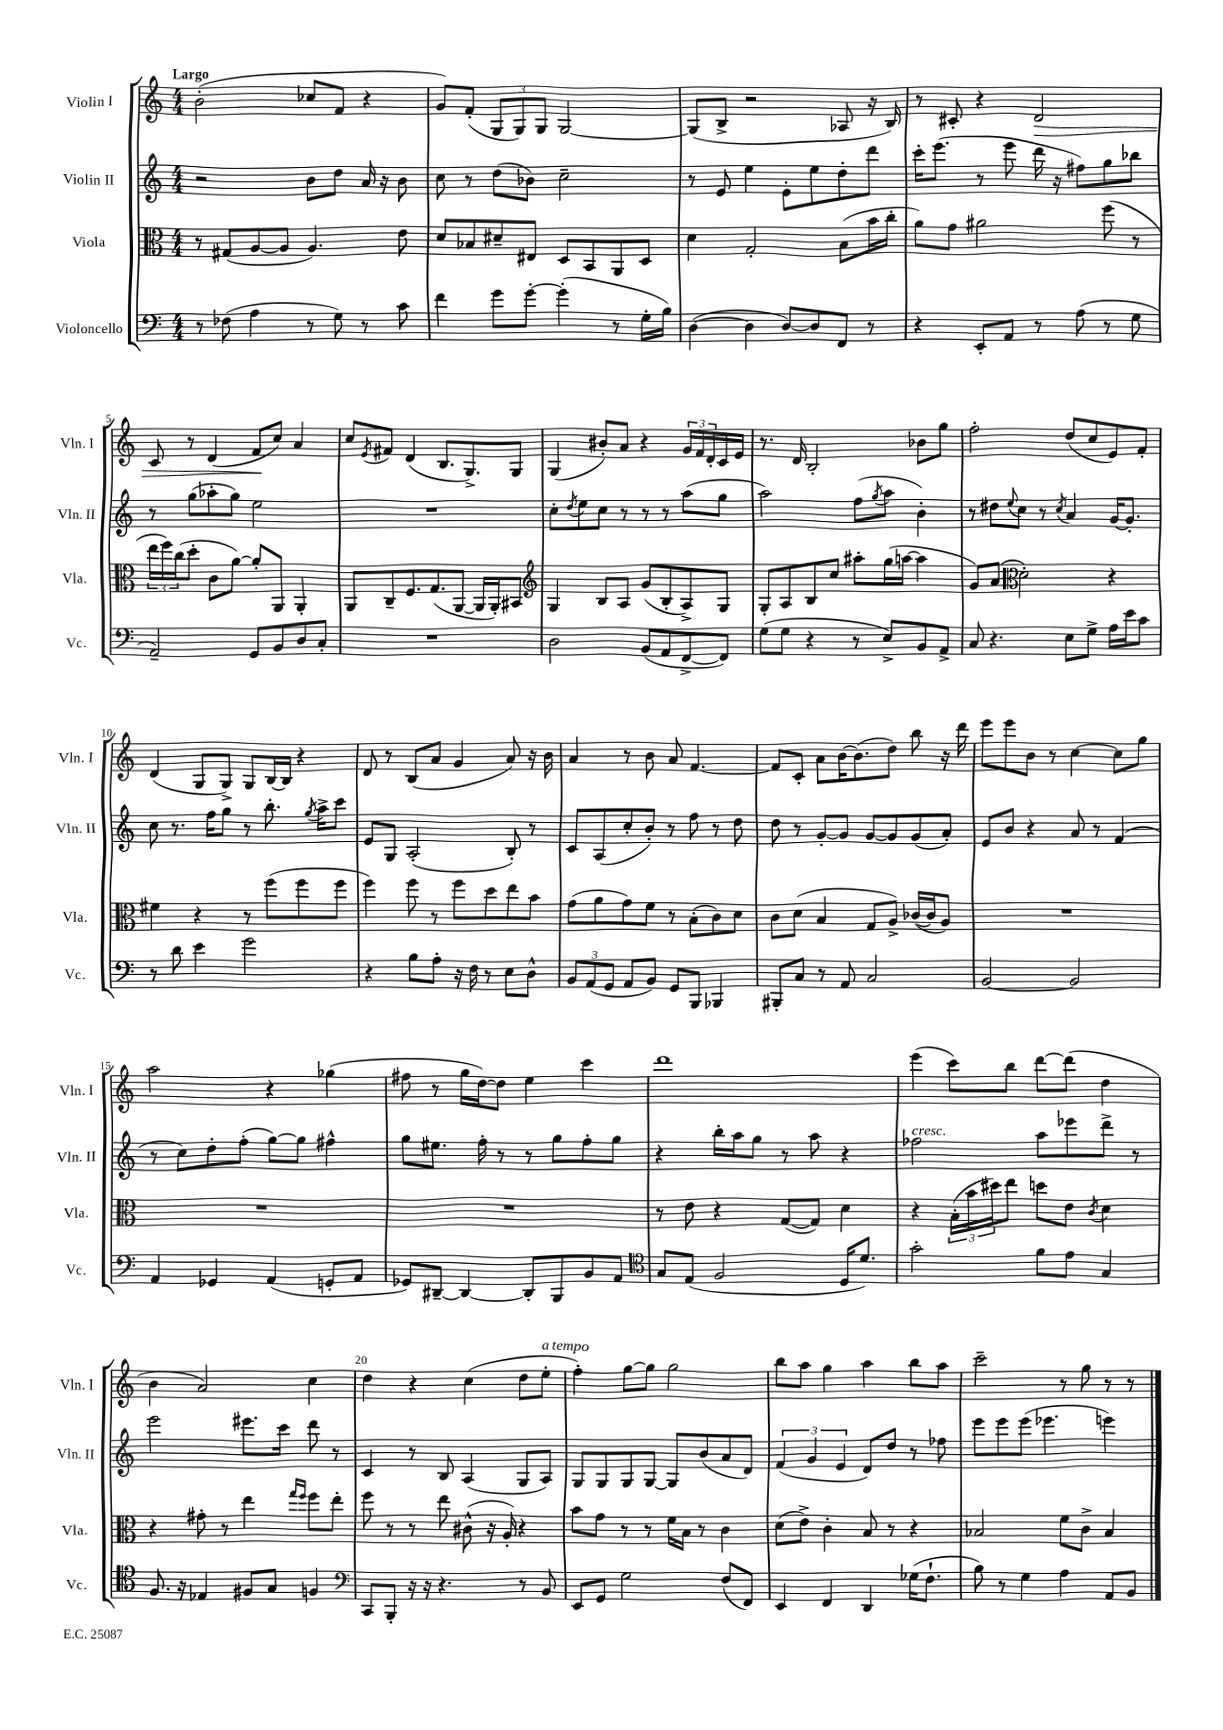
<<
\new StaffGroup <<
\new Staff = "s0" \with { instrumentName = "Violin I" shortInstrumentName = "Vln. I" } {
    \clef treble \key c \major \numericTimeSignature \time 4/4 \tempo "Largo"
    b'2-.( ces''8 f'8 r4 |
    g'8) f'8-.( \tuplet 3/2 { g8 g8) g8 } g2~ |
    g8( b8-> r2 aes8 r16 b16) |
    r8 cis'8-. r4 d'2\> |
    c'8 r8 d'4( f'8\! c''8) a'4 |
    c''8 \acciaccatura { e'8 } fis'8 d'4( b8. g8.->) g8 |
    g4( bis'8-.) a'8 r4 \tuplet 3/2 { g'16 f'16 d'16-. } c'16 e'16 |
    r8. d'16 b2-. bes'8 g''8 |
    f''2-. d''8( c''8 e'8) f'8-. |
    d'4( g8 g8->) g8 b16~ b16 r4 |
    d'8 r8 b8( a'8 g'4 a'8) r16 b'16 |
    a'4 r8 b'8 a'8 f'4.~ |
    f'8 c'8-. a'8 b'16~ b'8.( d''8) b''8 r16 d'''16 |
    e'''8 e'''8 b'8 r8 c''4~ c''8 g''8 |
    a''2 r4 ges''4( |
    fis''8 r8 g''16 d''16~) d''8 e''4 c'''4 |
    d'''1 |
    e'''4( c'''8) b''8 d'''8~ d'''8( d''4 |
    b'4 a'2) c''4 |
    d''4 r4 c''4( d''8 e''8-.^\markup { \italic "a tempo" } |
    f''4-.) g''8~ g''8 g''2 |
    b''8 a''8 g''4 a''4 b''8 a''8 |
    c'''2-- r8 g''8 r8 r8 \bar "|." |
}
\new Staff = "s1" \with { instrumentName = "Violin II" shortInstrumentName = "Vln. II" } {
    \clef treble \key c \major \numericTimeSignature \time 4/4
    r2 b'8 d''8 a'16 r16 b'8 |
    c''8 r8 d''8( bes'8) c''2-- |
    r8 e'8 e''4 e'8-. e''8 d''8-. d'''8 |
    c'''16-. e'''8.( r8 e'''8 d'''16 r16 fis''8) g''8 bes''8 |
    r8 g''8( aes''8-. g''8) e''2 |
    R1 |
    c''8-. \acciaccatura { d''8 } e''8 c''8 r8 r8 r8 a''8( g''8 |
    a''2) f''8( \acciaccatura { g''8 } a''8 b'4-.) |
    r8 dis''8 \appoggiatura { e''8 } c''8 r8 \acciaccatura { c''8 } a'4 g'16~ g'8.-. |
    c''8 r8. f''16 g''8 r8 b''8.-. \acciaccatura { g''8 } a''16-> c'''8 |
    e'8 g8 a2-.( b8-.) r8 |
    c'8 a8( c''8-. b'8-.) r8 f''8 r8 d''8 |
    d''8 r8 g'8~-. g'8 g'8~ g'8 g'8( a'8-.) |
    e'8 b'8 r4 a'8 r8 f'4( |
    r8 c''8) d''8-. f''8-.( g''8~) g''8 fis''4-^ |
    g''8 eis''8. f''16-. r8 r8 g''8 f''8-. g''8 |
    r4 b''16-. a''16 g''8 r8 a''8 r4 |
    fes''2^\markup { \italic "cresc." } a''8 ees'''8 d'''8-> r8 |
    e'''2 eis'''8. c'''16 d'''8 r8 |
    c'4 r8 b8 a4( g8 a8) |
    g8 g8 g8 g8~ g8 b'8( a'8 d'8) |
    \tuplet 3/2 { f'4( g'4 e'4 } d'8) d''8 r8 fes''8 |
    e'''8 e'''8 e'''8( ees'''4. e'''4) \bar "|." |
}
\new Staff = "s2" \with { instrumentName = "Viola" shortInstrumentName = "Vla." } {
    \clef alto \key c \major \numericTimeSignature \time 4/4
    r8 gis8( a8~ a8 a4.) e'8 |
    d'8 bes8 dis'8-- eis8 d8 b,8 a,8 d8 |
    d'4 g2-. b8( b'16 c''16-. |
    a'8) g'8 ais'2 f''8( r8 |
    \tuplet 3/2 { e''16 f''16) c''16( } d''8-. c'8 a'8~) a'8-. a,8 a,4-. |
    a,8 c8-- f8. g8.( a,8~ a,16 a,16-.) bis,8 |
    \clef treble g4 b8 a8 g'8( b8-. a8->) g8 |
    g8-. a8 b8 c''8 ais''8-. g''16( a''16~ a''4 |
    g'8) a'8( \clef alto d'2-.) r4 |
    fis'4 r4 r8 f''8( f''8 f''8 |
    f''4) f''8 r8 f''8 d''8 e''8 b'8 |
    g'8( a'8 g'8) f'8 r8 b8-.( c'8) d'8 |
    c'8 d'8( b4 g8 a8->) ces'16~( ces'16 a8) |
    R1 |
    R1 |
    R1 |
    r8 e'8 r4 g8~( g8) d'4 |
    r4 \tuplet 3/2 { b16-.( b'16 dis''16) } e''8 d''8 e'8 \acciaccatura { c'8 } d'4 |
    r4 gis'8-. r8 e''4 \grace { g''16 f''16 } f''8 e''8-. |
    f''8 r8 r8 e''8 cis'8-^( r16 a16-.) r4 |
    b'8 g'8 r8 r8 f'16 b16 r8 c'4 |
    d'8( e'8->) c'4-. b8 r8 r4 |
    bes2 f'8 c'8-> bes4 \bar "|." |
}
\new Staff = "s3" \with { instrumentName = "Violoncello" shortInstrumentName = "Vc." } {
    \clef bass \key c \major \numericTimeSignature \time 4/4
    r8 fes8( a4 r8 g8) r8 c'8 |
    f'4 g'8 g'8~-. g'4-.( r8 g16-. b16) |
    d4~( d4 d8~) d8 f,8 r8 |
    r4 e,8-. a,8 r8 a8( r8 g8 |
    a,2--) g,8 b,8 d8 c8-. |
    R1 |
    d2 b,8( a,8 f,8~-> f,8) |
    g8( g8 r4 r8 e8->) b,8 a,8-> |
    c8 r4. e8 g8-> a16 e'16 c'8 |
    r8 d'8 e'4 g'2 |
    r4 b8 a8-. r16 f16 r8 e8 d8-^ |
    \tuplet 3/2 { b,8 a,8( g,8 } a,8 b,8) g,8 b,,8 bes,,4 |
    bis,,8-. c8 r8 a,8 c2 |
    b,2~ b,2 |
    a,4 ges,4 a,4( g,8-. a,8 |
    ges,8) dis,8~-- dis,4~ dis,8-. b,,8 b,8 a,8 |
    \clef tenor g8 e8( f2 d16 d'8.) |
    g'2-. f'8 e'8 g4 |
    f8. r16 ees4 fis8 g8 f4 |
    \clef bass c,8 b,,8-. r16 r16 r4. r8 b,8 |
    e,8 g,8 g2 f8( f,8) |
    e,4 f,4 d,4 ges16( f8.-! |
    b8) r8 g4 a4 a,8 b,8 \bar "|." |
}
>>
>>
\layout { \context { \Score \override BarNumber.break-visibility = ##(#f #t #t) barNumberVisibility = #(every-nth-bar-number-visible 5) } }
